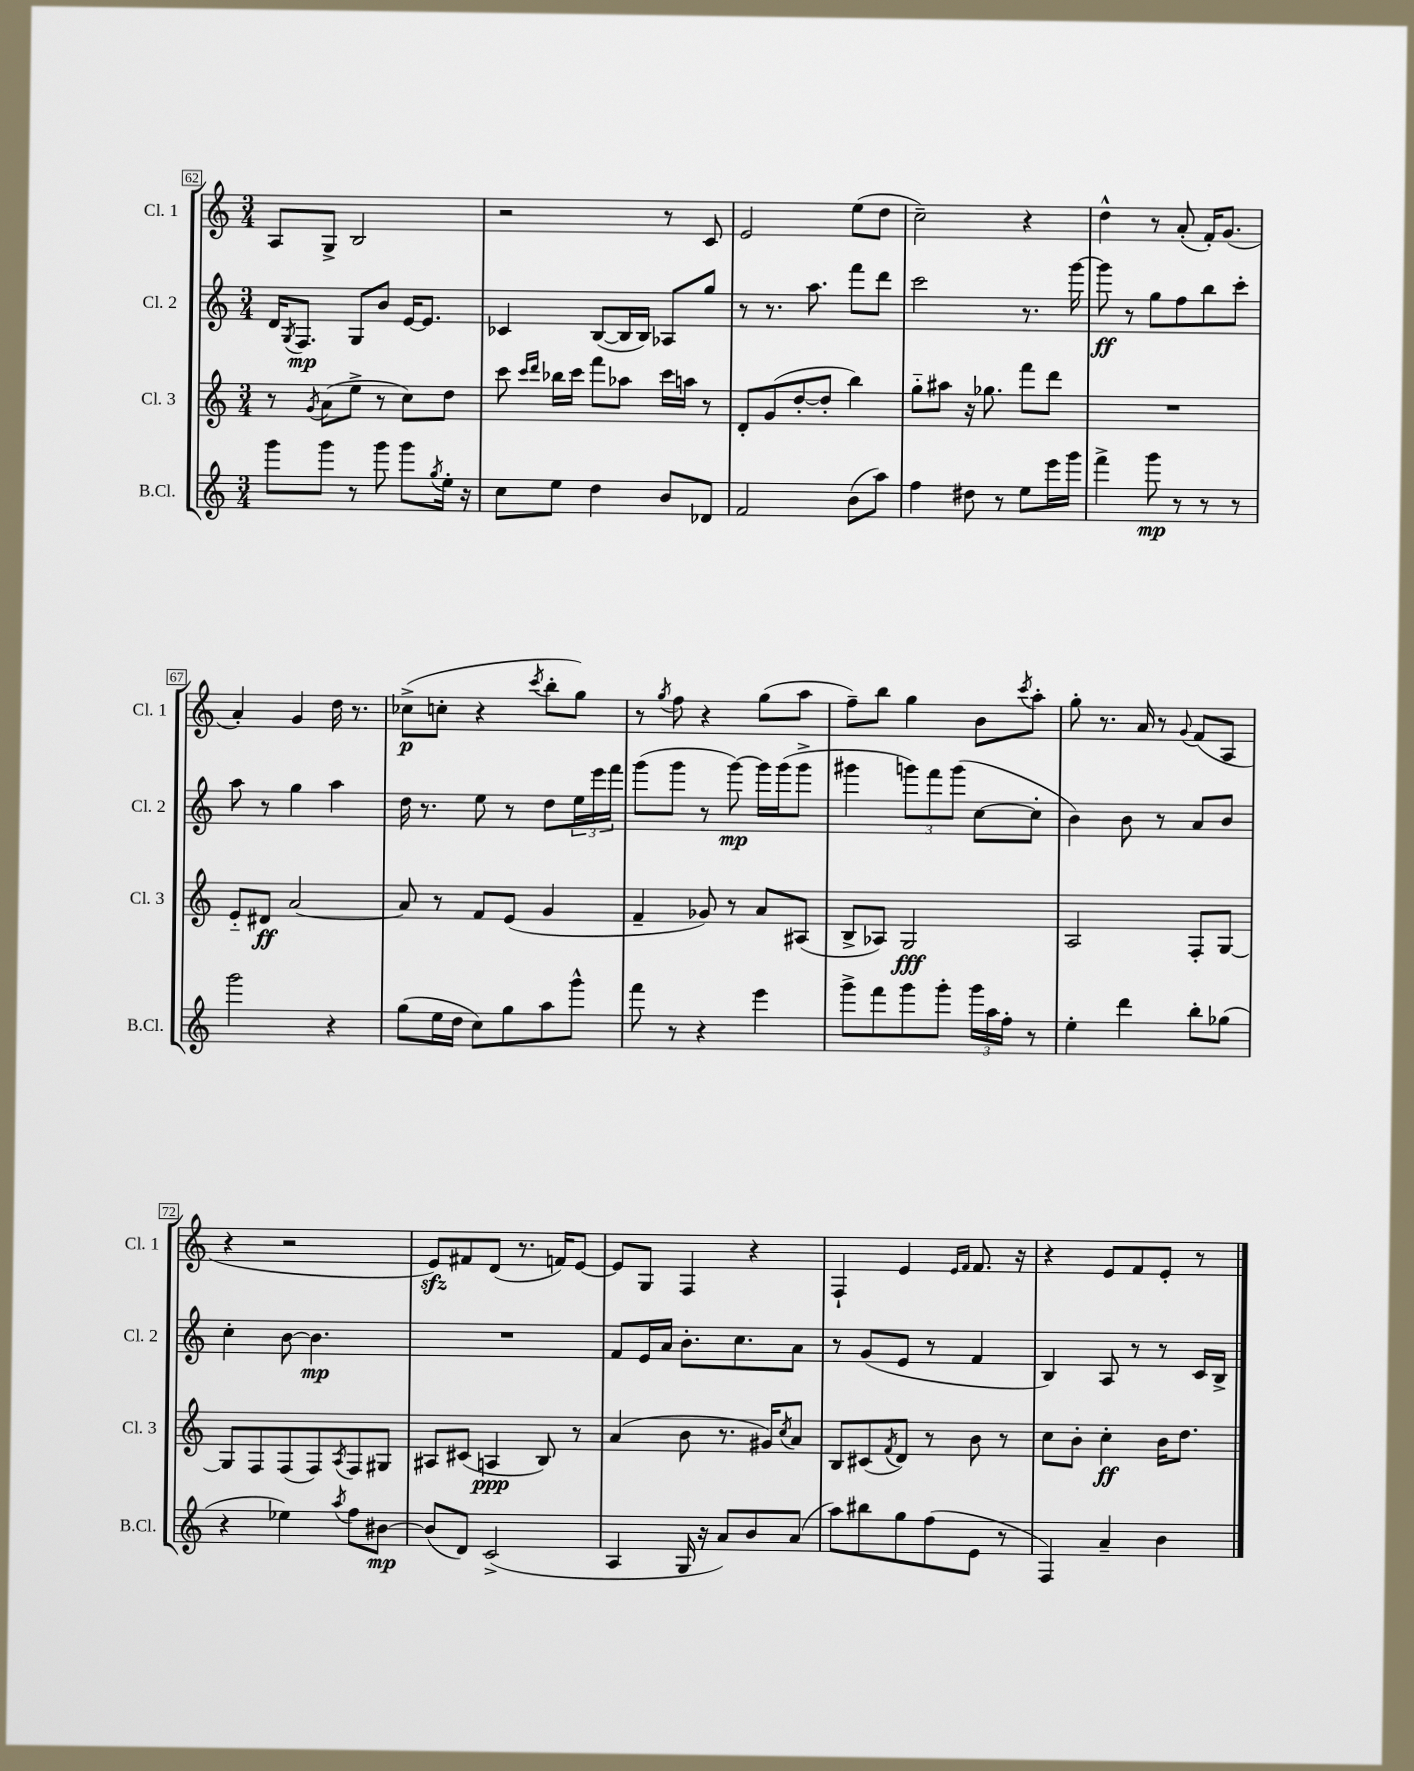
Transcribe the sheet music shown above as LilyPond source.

<<
\new StaffGroup <<
\new Staff = "s0" \with { instrumentName = "Cl. 1" shortInstrumentName = "Cl. 1" } {
    \clef treble \key c \major \numericTimeSignature \time 3/4
    a8 g8-> b2 |
    r2 r8 c'8 |
    e'2 e''8( d''8 |
    c''2--) r4 |
    d''4-^ r8 a'8-.( f'16-.) g'8.( |
    a'4-.) g'4 d''16 r8. |
    ces''8->\p( c''8-. r4 \acciaccatura { c'''8 } b''8-. g''8) |
    r8 \acciaccatura { g''8 } f''8 r4 g''8( a''8 |
    f''8--) b''8 g''4 b'8 \acciaccatura { c'''8 } a''8-. |
    g''8-. r8. a'16 r8 \appoggiatura { g'8 } f'8( a8 |
    r4 r2 |
    e'8\sfz) fis'8 d'8( r8. f'16) e'8~ |
    e'8 g8 f4 r4 |
    f4-! e'4 \grace { e'16 f'16 } f'8. r16 |
    r4 e'8 f'8 e'8-. r8 \bar "|." |
}
\new Staff = "s1" \with { instrumentName = "Cl. 2" shortInstrumentName = "Cl. 2" } {
    \clef treble \key c \major \numericTimeSignature \time 3/4
    d'16 \acciaccatura { g8 } f8.\mp g8 b'8 e'16~ e'8. |
    ces'4 b8~( b16 b16) aes8 g''8 |
    r8 r8. a''8. f'''8 d'''8 |
    c'''2 r8. g'''16~ |
    g'''8\ff r8 g''8 f''8 b''8 c'''8-. |
    a''8 r8 g''4 a''4 |
    d''16 r8. e''8 r8 d''8 \tuplet 3/2 { e''16 e'''16 f'''16 } |
    g'''8( g'''8 r8 g'''8~\mp) g'''16 g'''16( g'''8-> |
    gis'''4 \tuplet 3/2 { g'''8) f'''8 g'''8( } c''8~ c''8-. |
    b'4) b'8 r8 a'8 b'8 |
    c''4-. b'8~ b'4.\mp |
    R2. |
    f'8 e'16 a'16 b'8.-. c''8. a'8 |
    r8 g'8( e'8 r8 f'4 |
    b4) a8 r8 r8 c'16 b16-> \bar "|." |
}
\new Staff = "s2" \with { instrumentName = "Cl. 3" shortInstrumentName = "Cl. 3" } {
    \clef treble \key c \major \numericTimeSignature \time 3/4
    r8 \acciaccatura { g'8 } a'8( e''8-> r8 c''8) d''8 |
    c'''8 \grace { c'''16 d'''16 } bes''16 c'''16 f'''8 aes''8 c'''16 a''16 r8 |
    d'8-. g'8( d''8~-. d''8-. b''4) |
    g''8-_ ais''8 r16 ges''8. f'''8 d'''8 |
    R2. |
    e'8-_ dis'8\ff a'2~ |
    a'8 r8 f'8 e'8( g'4 |
    f'4-- ges'8) r8 a'8 ais8( |
    b8-> aes8) g2\fff |
    a2 f8-. g8~ |
    g8 f8 f8( f8) \acciaccatura { a8 } f8 gis8 |
    ais8 cis'8( a4\ppp b8) r8 |
    a'4( b'8 r8. gis'16) \acciaccatura { c''8 } a'8 |
    b8 cis'8( \acciaccatura { f'8 } d'8) r8 b'8 r8 |
    c''8 b'8-. c''4-.\ff b'16 d''8. \bar "|." |
}
\new Staff = "s3" \with { instrumentName = "B.Cl." shortInstrumentName = "B.Cl." } {
    \clef treble \key c \major \numericTimeSignature \time 3/4
    g'''8 g'''8 r8 g'''8 g'''8 \acciaccatura { g''8 } e''16-. r16 |
    c''8 e''8 d''4 b'8 des'8 |
    f'2 b'8( a''8) |
    f''4 dis''8 r8 e''8 e'''16 g'''16 |
    f'''4-> g'''8\mp r8 r8 r8 |
    g'''2 r4 |
    g''8( e''16 d''16 c''8) g''8 a''8 g'''8-^ |
    f'''8 r8 r4 e'''4 |
    g'''8-> f'''8 g'''8 g'''8-. \tuplet 3/2 { g'''16 a''16 f''16-. } r8 |
    e''4-. d'''4 b''8-. ges''8( |
    r4 ees''4) \acciaccatura { a''8 } f''8 bis'8~\mp |
    bis'8( d'8) c'2->( |
    a4 g16 r16 a'8) b'8 a'8( |
    a''8) bis''8 g''8 f''8( e'8 r8 |
    f4) a'4-- b'4 \bar "|." |
}
>>
>>
\layout { \context { \Score currentBarNumber = #62 \override BarNumber.stencil = #(make-stencil-boxer 0.1 0.3 ly:text-interface::print) } }
